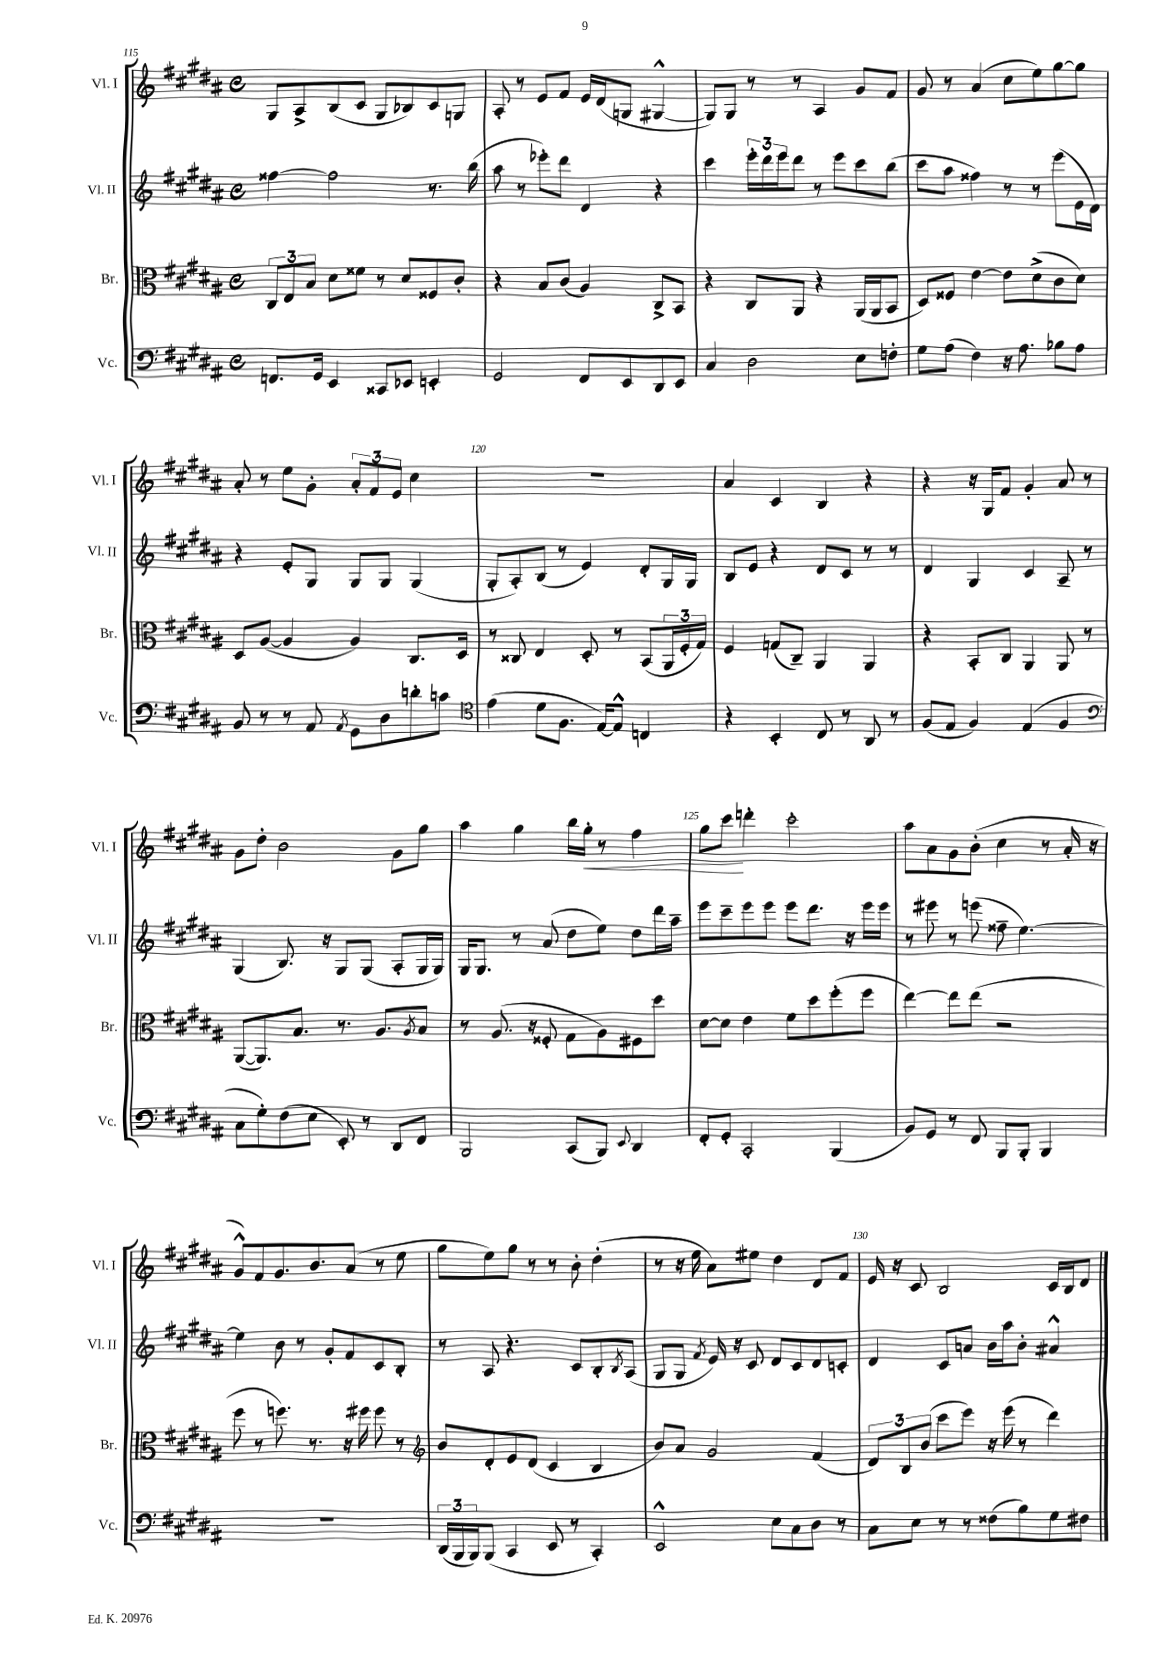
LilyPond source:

<<
\new StaffGroup <<
\new Staff = "s0" \with { instrumentName = "Vl. I" shortInstrumentName = "Vl. I" } {
    \clef treble \key b \major \defaultTimeSignature \time 4/4
    gis8 ais8-> b8( cis'8 gis8 bes8) cis'8 g8 |
    ais8-. r8 e'8 fis'8 e'16 dis'16( g8 gis4~-^ |
    gis8) gis8 r8 r8 ais4 gis'8 fis'8 |
    gis'8 r8 ais'4( cis''8 e''8) gis''8~ gis''8 |
    ais'8-. r8 e''8 gis'8-. \tuplet 3/2 { ais'8-. fis'8 e'8 } cis''4 |
    R1 |
    ais'4 cis'4 b4 r4 |
    r4 r16 gis16 fis'8 gis'4-. ais'8 r8 |
    gis'8 dis''8-. b'2 gis'8 gis''8 |
    ais''4 gis''4 b''16 gis''16-.\< r8 fis''4 |
    gis''8 cis'''8\! d'''4-. cis'''2-. |
    ais''8 ais'8 gis'8 b'8-.( cis''4 r8 ais'16-. r16 |
    gis'8-^) fis'8 gis'8. b'8. ais'8( r8 e''8 |
    gis''8 e''8) gis''8 r8 r8 b'8-. dis''4-.( |
    r8 r16 e''16 ais'8) eis''8 dis''4 dis'8 fis'8 |
    e'16 r16 cis'8 b2 cis'16 b16 dis'8 \bar "|." |
}
\new Staff = "s1" \with { instrumentName = "Vl. II" shortInstrumentName = "Vl. II" } {
    \clef treble \key b \major \defaultTimeSignature \time 4/4
    fisis''4~ fisis''2 r8. b''16( |
    ais''8 r8 ees'''8-.) dis'''8 dis'4 r4 |
    cis'''4 \tuplet 3/2 { e'''16-. dis'''16 e'''16 } dis'''8 r8 e'''8 cis'''8 b''8( |
    cis'''8 ais''8 fisis''4) r8 r8 e'''8( e'16 dis'16) |
    r4 e'8-. gis8 gis8 gis8 gis4( |
    gis8-. ais8-.) b8( r8 e'4) dis'8-. gis16 gis16 |
    b8 e'8 r4 dis'8 cis'8 r8 r8 |
    dis'4 gis4 cis'4 ais8-- r8 |
    gis4( b8.) r16 gis8 gis8( ais8-. gis16 gis16) |
    gis16 gis8. r8 ais'8( dis''8 e''8) dis''8 dis'''16 ais''16-- |
    e'''8 cis'''8-- e'''8 e'''8 e'''8 dis'''8. r16 e'''16 e'''16 |
    r8 eis'''8 r8 e'''8( fisis''8-- e''4.~) |
    e''4 b'8 r8 gis'8-. fis'8 cis'8 b8-. |
    r8 ais8 r4. cis'8 b8-. \acciaccatura { b8 } ais8( |
    gis8 gis8 \acciaccatura { fis'8 } e'16) r16 cis'8 dis'8 cis'8 dis'8 c'8-. |
    dis'4 cis'8 a'8 b'16 ais''16 b'8-. ais'4-^ \bar "|." |
}
\new Staff = "s2" \with { instrumentName = "Br." shortInstrumentName = "Br." } {
    \clef alto \key b \major \defaultTimeSignature \time 4/4
    \tuplet 3/2 { cis8 e8 b8 } dis'8 fisis'8 r8 dis'8 fisis8 cis'8-. |
    r4 b8 cis'8( ais4) cis8-> b,8 |
    r4 cis8 ais,8 r4 ais,16( ais,16 b,8 |
    dis8) fisis8 e'4~ e'8 dis'8->( cis'8 dis'8) |
    dis8 ais8~( ais4 ais4) cis8. dis16 |
    r8 cisis8 e4 dis8-. r8 b,8( \tuplet 3/2 { ais,16 fis16-. gis16) } |
    fis4 g8( cis8--) ais,4 ais,4 |
    r4 b,8-. cis8 ais,4 ais,8 r8 |
    ais,8~( ais,8.) b8. r8. ais8. \acciaccatura { ais8 } b8 |
    r8 ais8.( r16 fisis8-. gis8 ais8) fis8 dis''8 |
    dis'8~ dis'8 e'4 fis'8 dis''8 fis''8-.( fis''8 |
    e''4~) e''8 e''8( r2 |
    fis''8 r8 f''8.) r8. r16 fis''16 fis''8 r8 |
    \clef treble b'8 dis'8-. e'8 dis'8( cis'4 b4 |
    b'8) ais'8 gis'2 fis'4( |
    \tuplet 3/2 { dis'8) b8 b'8( } cis'''8 e'''8) r16 e'''16( r8 dis'''4) \bar "|." |
}
\new Staff = "s3" \with { instrumentName = "Vc." shortInstrumentName = "Vc." } {
    \clef bass \key b \major \defaultTimeSignature \time 4/4
    f,8. gis,16 e,4 cisis,8 ees,8 e,4-. |
    gis,2 fis,8 e,8 dis,8 e,8 |
    cis4 dis2 e8 f8-. |
    gis8 ais8( fis4) r16 ais8. bes8 ais8 |
    b,8 r8 r8 ais,8 \acciaccatura { ais,8 } gis,8 dis8 d'8-. c'8 |
    \clef tenor e'4( dis'8 fis8. e16~) e8-^ c4 |
    r4 b,4-. cis8 r8 ais,8 r8 |
    fis8( e8 fis4) e4( fis4 |
    \clef bass cis8 gis8-.) fis8( e8 e,8-.) r8 dis,8 fis,8 |
    b,,2 cis,8( b,,8) \appoggiatura { e,8 } dis,4 |
    fis,8-. gis,8-. cis,2-. b,,4( |
    b,8) gis,8 r8 fis,8 b,,8 b,,8-. b,,4 |
    R1 |
    \tuplet 3/2 { dis,16( b,,16 b,,16) } b,,8( cis,4 e,8 r8 cis,4-.) |
    e,2-^ e8 cis8 dis8 r8 |
    cis8 e8 r8 r8 fisis8( b8) gis8 fis8 \bar "|." |
}
>>
>>
\layout { \context { \Score currentBarNumber = #115 \override BarNumber.break-visibility = ##(#f #t #t) barNumberVisibility = #(every-nth-bar-number-visible 5) } }
